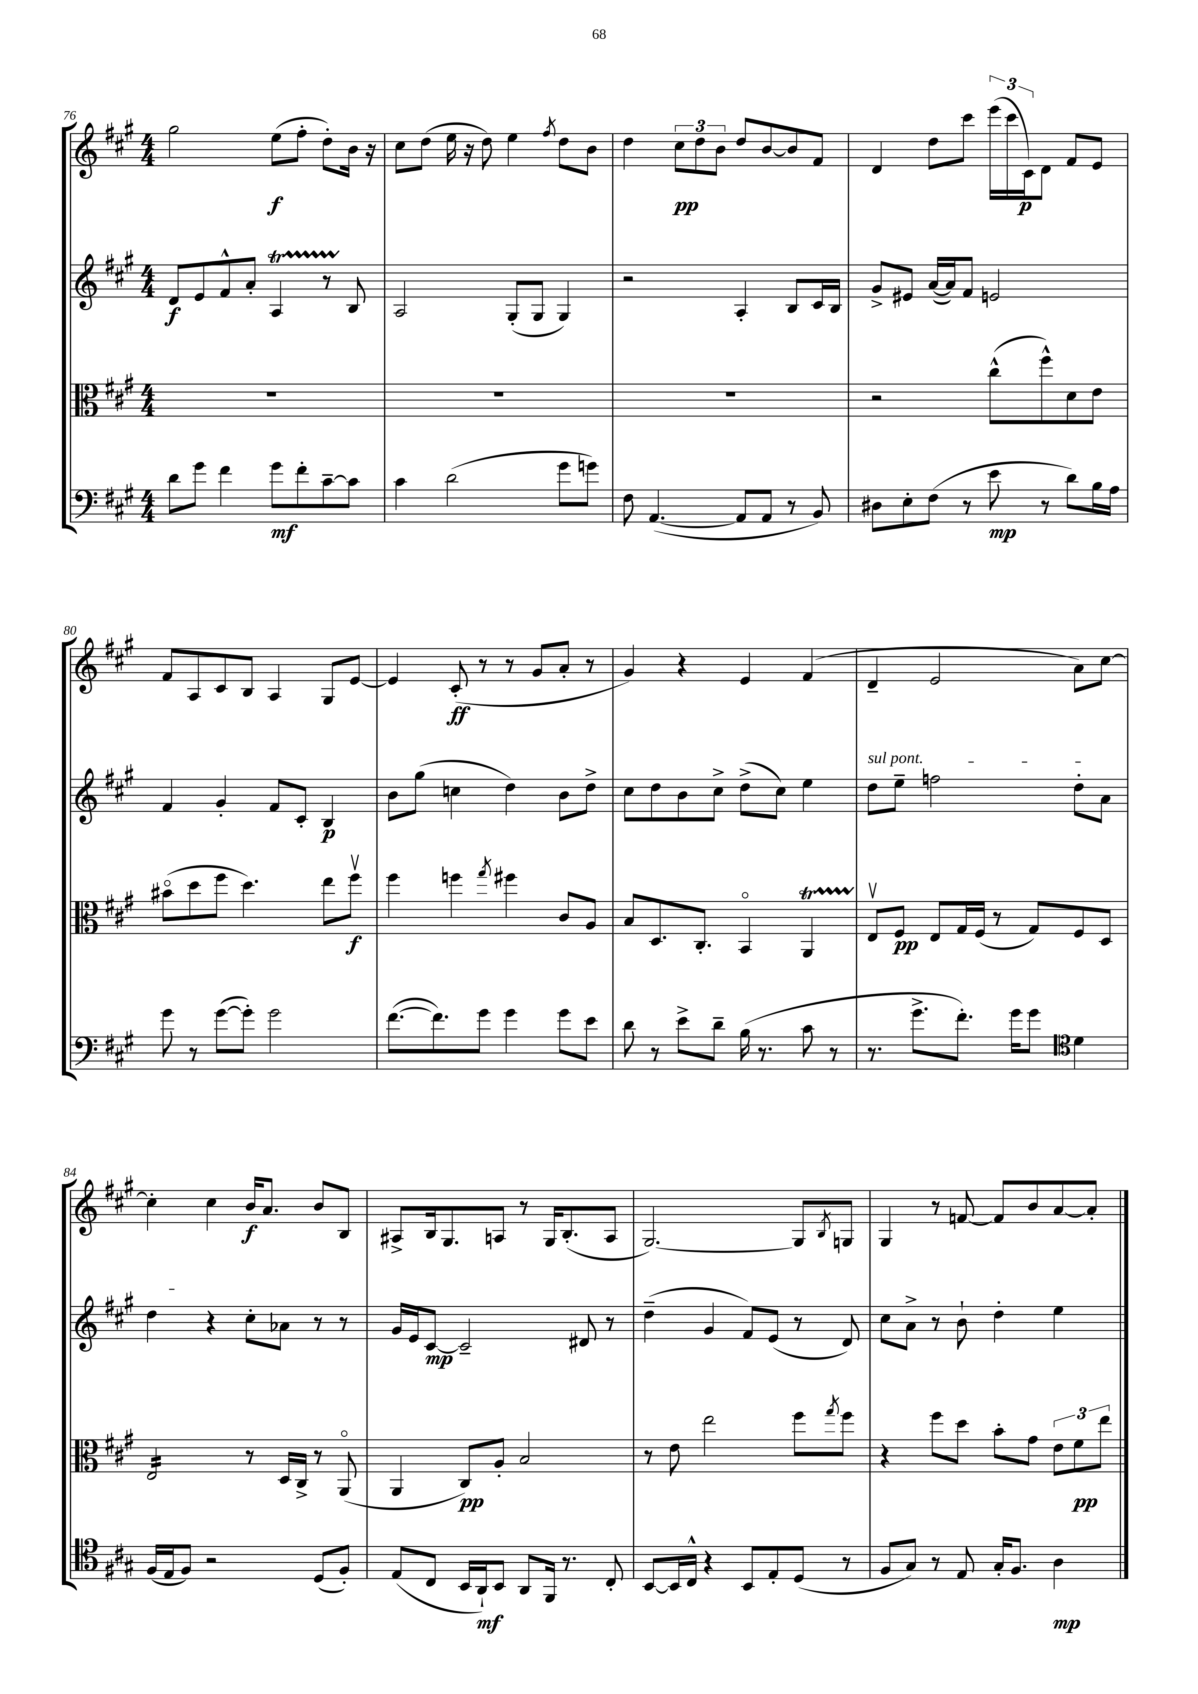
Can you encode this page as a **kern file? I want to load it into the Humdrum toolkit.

**kern	**kern	**kern	**kern
*staff4	*staff3	*staff2	*staff1
*clefF4	*clefC3	*clefG2	*clefG2
*k[f#c#g#]	*k[f#c#g#]	*k[f#c#g#]	*k[f#c#g#]
*M4/4	*M4/4	*M4/4	*M4/4
8d\L	1r	8d/L	2gg#\
8g#\J	.	8e/	.
4f#\	.	8f#^^/	.
.	.	8a'/J	.
8g#\L	.	4A/	(8ee\L
8f#'\	.	.	8ff#'\J
[8c#~\	.	8r	8dd'\L)
8c#\]J	.	8B/	16b\Jk
.	.	.	16r
=	=	=	=
4c#\	1r	2A/	8cc#\L
.	.	.	(8dd\J
(2d\	.	.	16ee\
.	.	.	16r
.	.	.	8dd\)
.	.	(8G#'/L	4ee\
.	.	8G#/J	.
.	.	.	8qff#/
8g#\L	.	4G#/)	8dd\L
8g\J)	.	.	8b\J
=	=	=	=
8F#\	1r	2r	4dd\
([4.AA/	.	.	.
.	.	.	12cc#\L
.	.	.	12dd\
.	.	.	12b\J
8AA/]L	.	4A'/	8dd/L
8AA/J	.	.	[8b/
8r	.	8B/L	8b/]
8BB/)	.	16c#/L	8f#/J
.	.	16B/JJ	.
=	=	=	=
8D#\L	2r	8g#^/L	4d/
8E'\	.	8e#/J	.
(8F#\J	.	([16a/LL	8dd\L
.	.	16a/]J)	.
8r	.	8f#/J	8ccc#\J
8e\	(8cc#^^\L	2e/	(24eee\LL
.	.	.	24ccc#\
.	.	.	24c#\J)
8r	8ff#^^\)	.	8d\J
8d\L)	8d\	.	8f#/L
16B\L	8e\J	.	8e/J
16A\JJ	.	.	.
=	=	=	=
8g#\	(8b#o\L	4f#/	8f#/L
8r	8dd\	.	8A/
([8g#\L	8ff#\J	4g#'/	8c#/
8g#'\]J)	4.dd\)	.	8B/J
2g#\	.	8f#/L	4A/
.	.	8c#'/J	.
.	8ee\L	4B/	8G#/L
.	8ff#v\J	.	[8e/J
=	=	=	=
([8.f#\L	4ff#\	8b\L	4e/]
.	.	(8gg#\J	.
8.f#\])	.	.	.
.	4ff\	4cc\	(8c#'/
8g#\J	.	.	8r
.	8qgg#/	.	.
4g#\	4ff#\	4dd\)	8r
.	.	.	8g#/L
8g#\L	8c#/L	8b\L	8a'/J
8e\J	8A/J	8dd^\J	8r
=	=	=	=
8d\	8B/L	8cc#\L	4g#/)
8r	8.D/	8dd\	.
8e^\L	.	8b\	4r
.	8.C#'/J	.	.
8d~\J	.	8cc#^\J	.
(16B\	4BBo/	(8dd^\L	4e/
8.r	.	.	.
.	.	8cc#\J)	.
8c#\	4AA/	4ee\	(4f#/
8r	.	.	.
=	=	=	=
8.r	8Ev/L	8dd\L	4d~/
.	8F#/J	8ee~\J	.
8.g#^\L	.	.	.
.	8E/L	2ff\	2e/
8.f#'\J)	16G#/L	.	.
.	(16F#/JJ	.	.
.	8r	.	.
16g#\LK	.	.	.
8g#\J	8G#/L)	.	.
*clefC4	*	*	*
4d\	8F#/	8dd'\L	8a\L)
.	8D/J	8a\J	[8cc#\J
=	=	=	=
(16F#/LL	2E/	4dd\	4cc#'\]
16E/J	.	.	.
8F#/J)	.	.	.
2r	.	4r	4cc#\
.	8r	8cc#'\L	16b/LK
.	.	.	8.a/J
.	16D/LL	8a-\J	.
.	16C#^/JJ	.	.
(8D/L	8r	8r	8b/L
8F#'/J)	(8AAo/	8r	8B/J
=	=	=	=
(8E/L	4AA/	16g#/LL	8A#^/L
.	.	16e/J	.
8C#/J	.	[8c#/J	16B/k
.	.	.	8.G#/
16BB/LL	8C#/L)	2c#~/]	.
16AA`/J)	.	.	.
8BB/J	8A'/J	.	8A/J
8AA/L	2B/	.	8r
16FF#/Jk	.	.	16G#/LK
8.r	.	.	(8.B'/
.	.	8d#/	.
8C#'/	.	8r	8A/J
=	=	=	=
[8BB/L	8r	(4dd~\	[2.G#/)
16BB/]L	8e\	.	.
16C#^^/JJ	.	.	.
4r	2ee\	4g#/	.
8BB/L	.	8f#/L)	.
8E'/	.	(8e/J	.
(8D/J	8ff#\L	8r	8G#/]L
.	8qgg#/	.	8qB/
8r	8ff#\J	8d/)	8G/J
=	=	=	=
8F#/L	4r	8cc#\L	4G#/
8G#/J)	.	8a^\J	.
8r	8ff#\L	8r	8r
8E/	8dd\J	8b`\	[8f/
16G#'/LK	8b'\L	4dd'\	8f/]L
8.F#/J	.	.	.
.	8g#\J	.	8b/
4A\	12e\L	4ee\	[8a/
.	12f#\	.	.
.	.	.	8a'/]J
.	12ee\J	.	.
==	==	==	==
*-	*-	*-	*-
